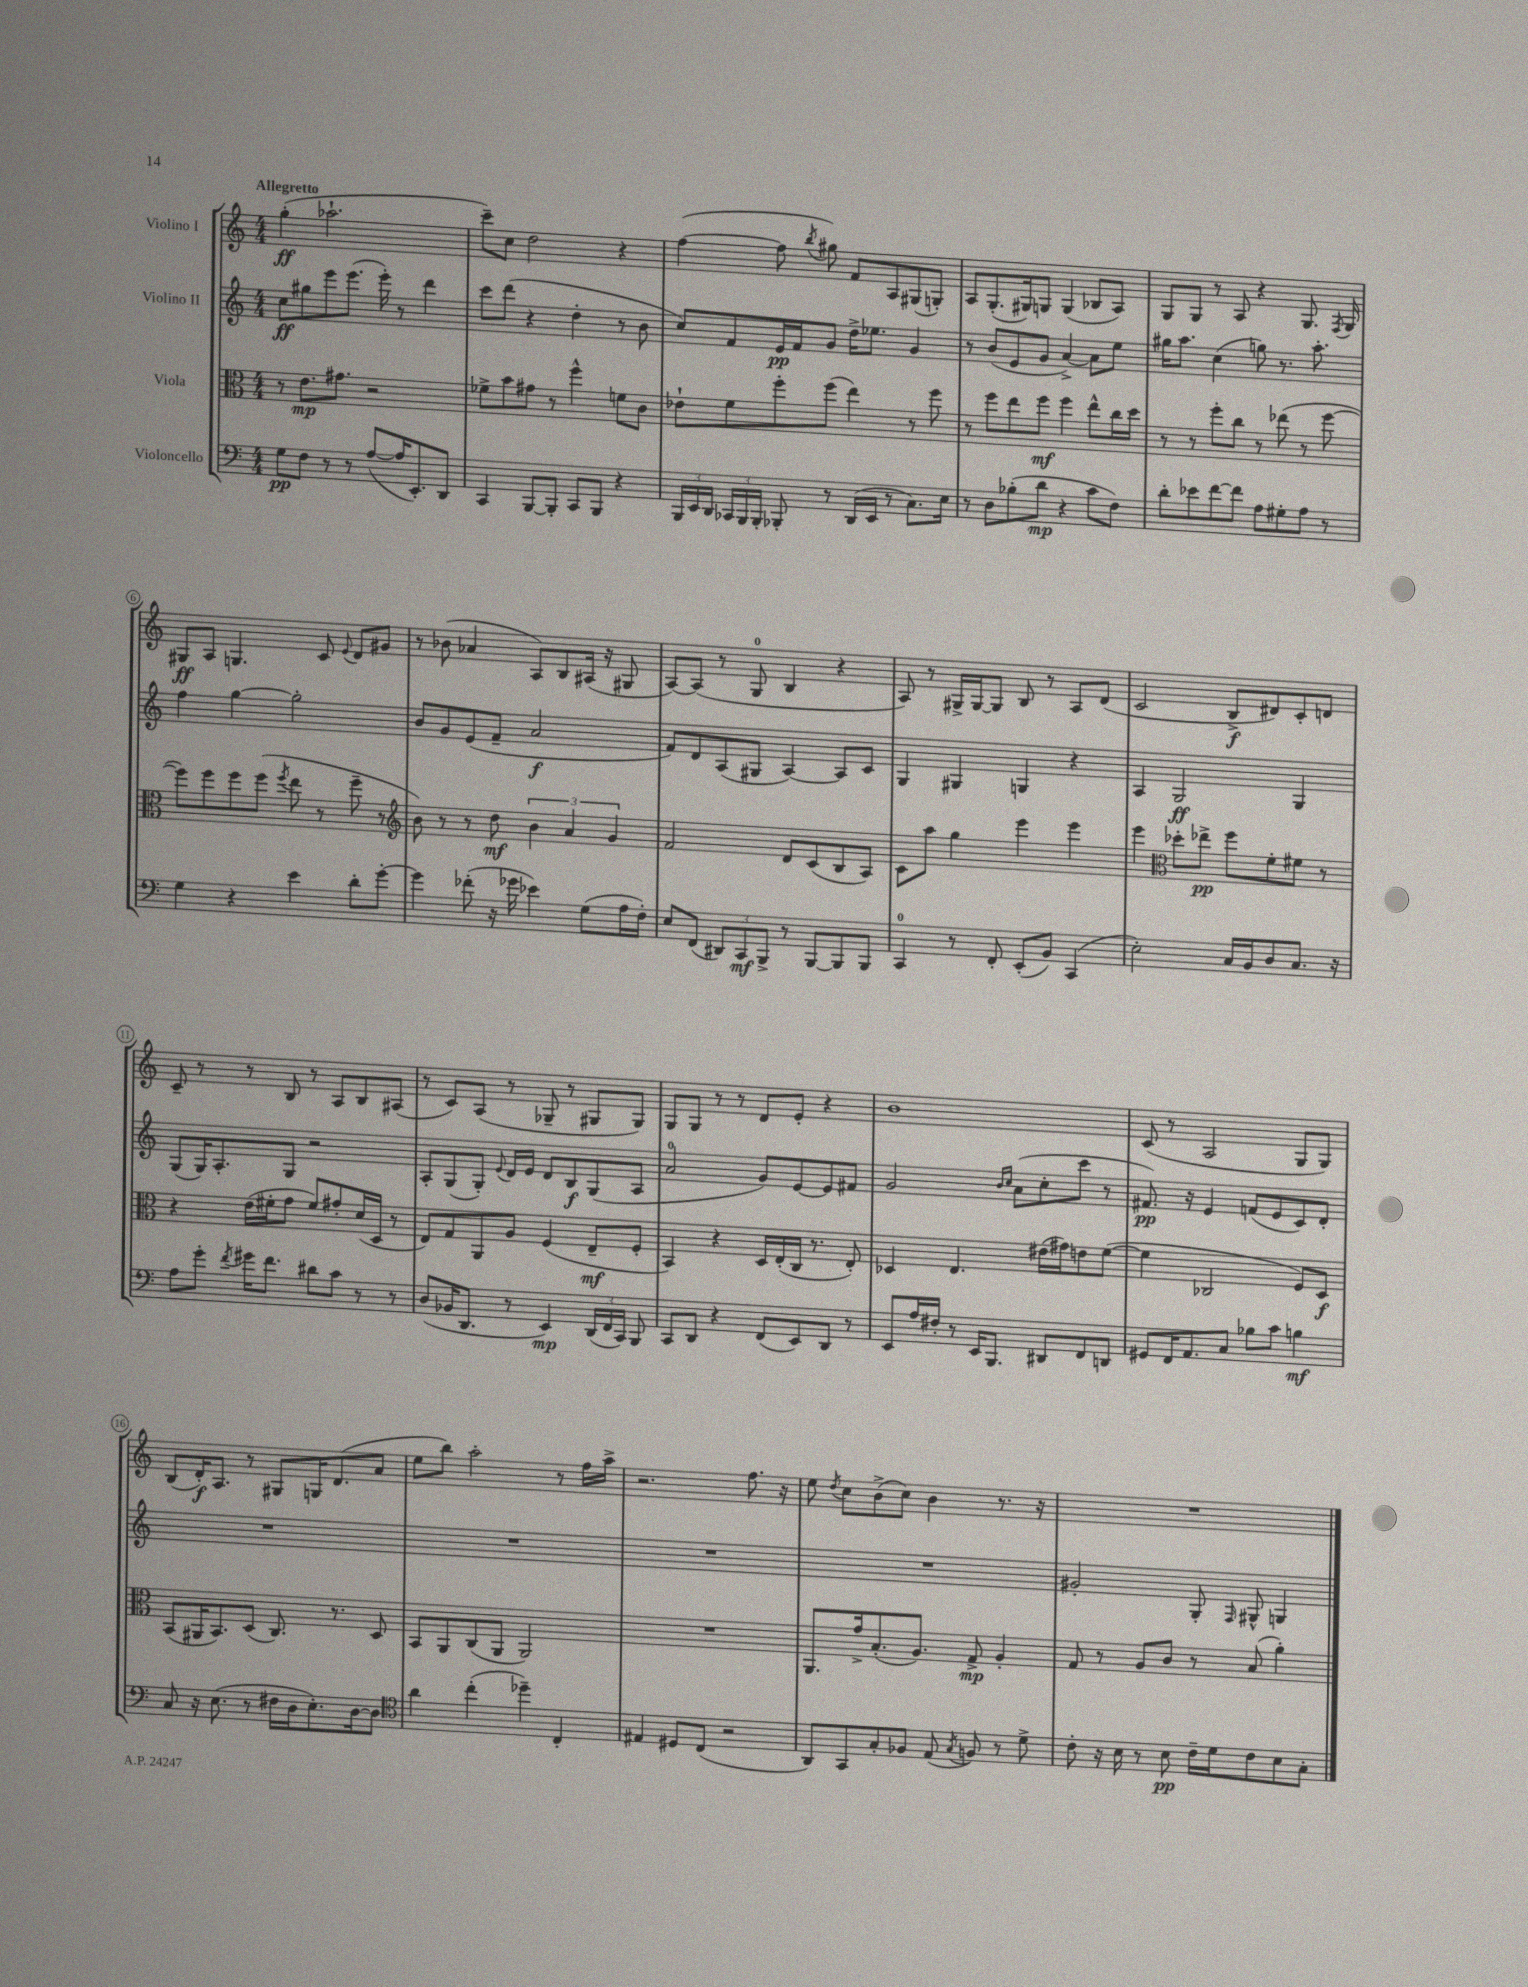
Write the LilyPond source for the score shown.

<<
\new StaffGroup <<
\new Staff = "s0" \with { instrumentName = "Violino I" } {
    \clef treble \key c \major \numericTimeSignature \time 4/4 \tempo "Allegretto"
    \autoBeamOff g''4-.\ff( aes''2.-! |
    c'''8[--) c''8] d''2 r4 |
    f''4~( f''8 \acciaccatura { b''8 } gis''8) f'8[ a8 gis8( g8]-.) |
    a8[ g8.-.( gis16) g8] g4( bes8[ a8]) |
    g8[ g8] r8 a8 r4 g8. \acciaccatura { f8 } g16 |
    gis8[\ff a8] g4. c'8 \appoggiatura { e'8 } d'8[ gis'8] |
    r8 bes'8( aes'4 a8[) b8 ais16]( r16 gis8 |
    a8[~) a8]( r8 g8-0 b4 r4 |
    a8) r8 gis16[-> gis16~ gis8] b8 r8 a8[ d'8]( |
    c'2 b8[->\f dis'8) c'8-. d'8] |
    c'8-- r8 r8 b8 r8 a8[ b8 ais8]( |
    r8 c'8[) a8]( r8 ges8-- r8 gis8[ gis8]) |
    g8[ g8] r8 r8 d'8[ e'8]-. r4 |
    b'1 |
    c'8( r8 a2 g8[ g8]) |
    b8[( d'16-.\f) a8.] r8 gis8[ g16 d'8.( a'8] |
    e''8[ b''8]) a''2-. r8 f''16[ a''16]-> |
    r2. f''8. r16 |
    e''8 \acciaccatura { d''8 } c''8[ b'8->( c''8]) b'4 r8. r16 |
    R1 \bar "|." |
}
\new Staff = "s1" \with { instrumentName = "Violino II" } {
    \clef treble \key c \major \numericTimeSignature \time 4/4
    \autoBeamOff c''8[\ff gis''8 e'''8 e'''8.]( e'''16-.) r8 d'''4 |
    c'''8[ d'''8]( r4 d''4-. r8 b'8 |
    c''8[) f'8 e'16\pp f'16 g'8] d''16[-> ees''8.] g'4 |
    r8 b'8[( e'8 g'8] a'4~->) a'8[ e''8] |
    gis''16[ a''8.] c''4( g''8) r8. a''8.-. |
    f''4 g''4~ g''2-. |
    b'8[ g'8 e'8( f'8]-- a'2\f |
    f'8[) d'8 a8( gis8] a4~) a8[ c'8] |
    g4 gis4 g4 r4 |
    a4 g2\ff g4 |
    g8[( g16) a8.-. g8] r2 |
    a8[-. g8( g8]-.) \appoggiatura { e'8 } d'16[ e'16] d'8[ b8\f g8( a8] |
    a'2-0 g'8[) e'8~ e'8 fis'8] |
    g'2 \grace { b'16[ c''16] } a'8[( c''8-. c'''8] r8 |
    fis'8.\pp) r16 e'4 f'8[( e'8 c'8) d'8]-. |
    R1 |
    R1 |
    R1 |
    R1 |
    gis'2-. g8-. \grace { f16 } gis8-^ g4 \bar "|." |
}
\new Staff = "s2" \with { instrumentName = "Viola" } {
    \clef alto \key c \major \numericTimeSignature \time 4/4
    \autoBeamOff r8 e'8.[\mp gis'8.] r2 |
    fes'8[-> b'8 gis'8] r8 f''4-^ f'8[ c'8] |
    ees'8[-! f'8 f''8-. f''8]( e''4) r8 f''8 |
    r8 f''8[ e''8 f''8]\mf f''4 e''8[-^ c''16 d''16] |
    r8 r8 f''8[-. c''8] r8 ees''8( r8 f''8~ |
    f''8[) f''8 f''8 f''8]( \acciaccatura { f''8 } e''8 r8 f''8-- r8 |
    \clef treble b'8) r8 r8 d''8\mf \tuplet 3/2 { b'4 a'4 g'4 } |
    f'2 d'8[ c'8( b8 a8]) |
    c'8[ a''8] g''4 e'''4 e'''4 |
    e'''4 \clef alto des''8[-. ees''8]->\pp f''8[ f'8-. fis'8] r8 |
    r4 e'16[( fis'16-. g'8] fis'8[) gis'8-. d'16( d16] r8 |
    e8[) g8 a,8 a8] f4( e8[--\mf f8]-. |
    b,4) r4 d16[ e16-.( c16] r8. e8-.) |
    des4 e4. eis'16[( gis'16) e'8 f'8]~( |
    f'4 ces2 f8[) d8]\f |
    b,8[( ais,16 b,8.) d8]( c8.) r8. d8 |
    b,8[ a,8 c8( a,8] a,2) |
    R1 |
    a,8.[ g'16-> b8.-.( a8.]) g8->\mp a4-. |
    g8 r8 a8[ c'8] r8 b8( a'4-.) \bar "|." |
}
\new Staff = "s3" \with { instrumentName = "Violoncello" } {
    \clef bass \key c \major \numericTimeSignature \time 4/4
    \autoBeamOff g8[\pp f8] r8 r8 a8[~( a16 e,8.-.) d,8] |
    c,4 b,,8[~ b,,8]-. c,8[ b,,8] r4 |
    \tuplet 3/2 { b,,16[ e,16 d,16] } \tuplet 3/2 { ces,16[ b,,16 b,,16]-. } bes,,8-. r8 d,16[( e,16] r8 c8.[) e16] |
    r8 d8[ bes8-.( d'8]\mp r4 c'8[ f8]) |
    d'8[-. ees'8 f'8~ f'8] a8[ gis8-. a8] r8 |
    g4 r4 e'4 d'8[-. g'8]~-. |
    g'4 fes'8-.( r16 ges'16 ees'4) g8[( a16 f16]-.) |
    e8[ f,8]( \tuplet 3/2 { dis,8[) c,8\mf b,,8]-> } r8 b,,8[~ b,,8 b,,8] |
    c,4-0 r8 f,8-. e,8[-.( b,8]) c,4( |
    e2-.) c16[ b,16 d8 c8.] r16 |
    a8[ g'8]-. \acciaccatura { f'8 } gis'16[ f'8.] dis'8[ c'8] r8 r8 |
    d8[( bes,16 d,8.] r8 e,4\mp) \tuplet 3/2 { d,16[( f,16 c,16]) } b,,8 |
    c,8[ d,8] r4 f,8[( e,8) d,8] r8 |
    e,8[ a16 fis16]-. r8 e,16[ b,,8.] dis,8[ f,8 d,8] |
    gis,8[ f,16 a,8. c8] bes8[ c'8] b4\mf |
    c8 r16 e8.( r8 fis16[ d16 e8.-.) d16~ d8] |
    \clef tenor a'4 c''4-.( des''4--) c4-. |
    eis4 dis8[ c8]( r2 |
    a,8[) g,8 g8-. fes8] e8( \acciaccatura { g8 } f8) r8 d'8-> |
    c'8-. r16 b16 r8 b8\pp c'16[-- d'16 c'8 b8 g8]-. \bar "|." |
}
>>
>>
\layout { \context { \Score \override BarNumber.stencil = #(make-stencil-circler 0.1 0.3 ly:text-interface::print) } }
